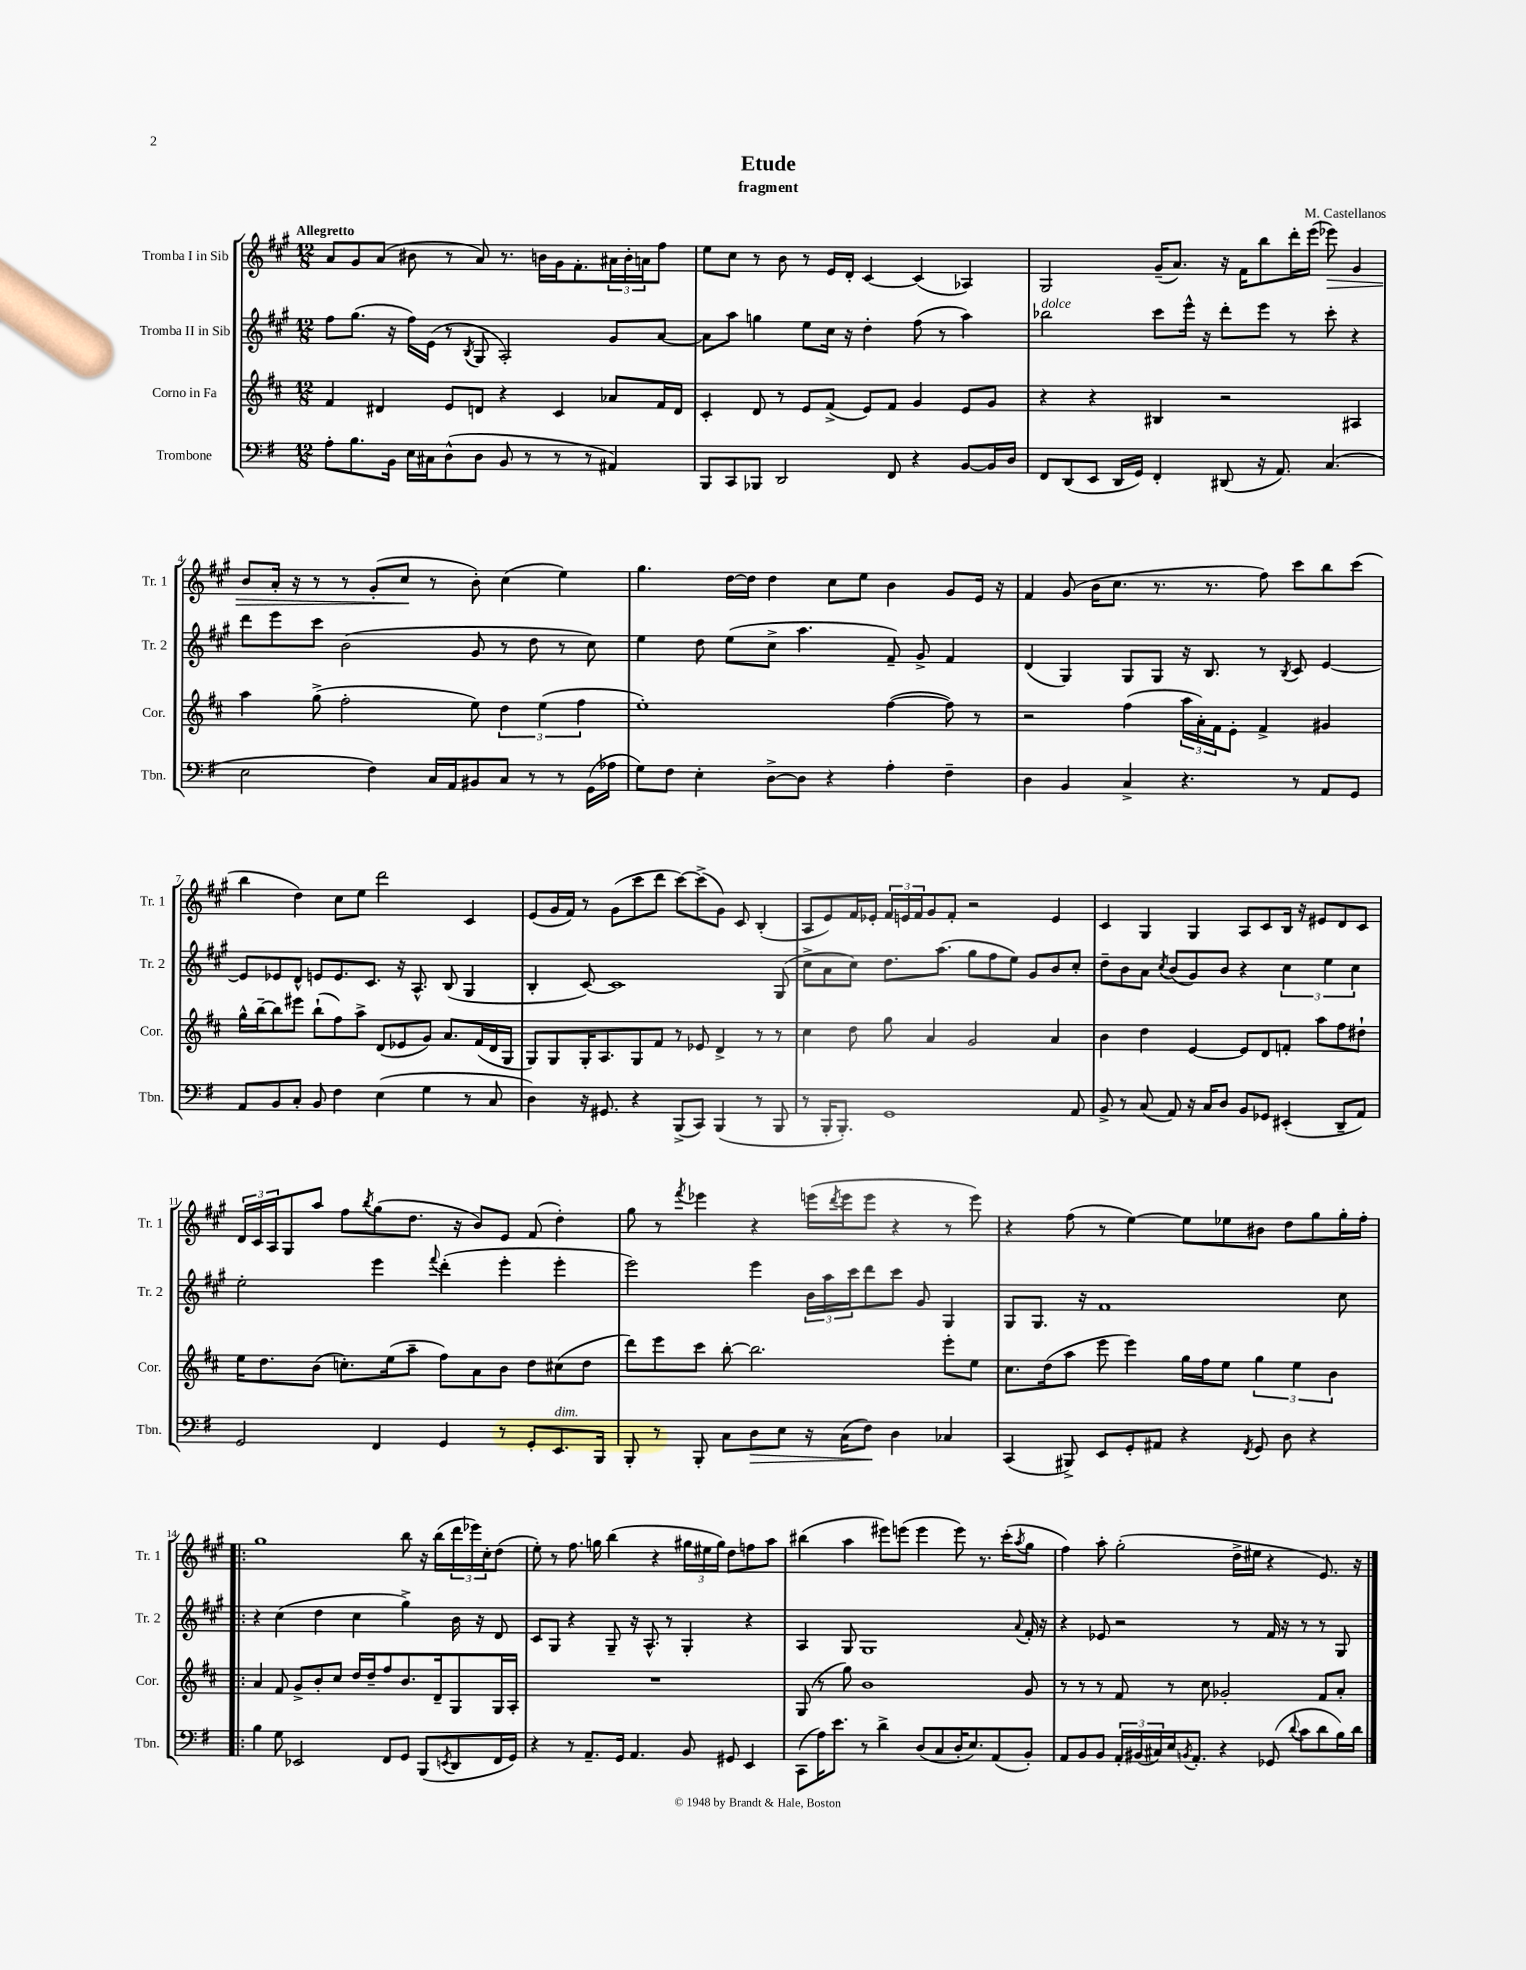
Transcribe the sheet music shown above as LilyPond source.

\header { title = "Etude" composer = "M. Castellanos" subtitle = "fragment" }
<<
\new StaffGroup <<
\new Staff = "s0" \with { instrumentName = "Tromba I in Sib" shortInstrumentName = "Tr. 1" } {
    \clef treble \key a \major \numericTimeSignature \time 12/8 \tempo "Allegretto"
    a'8 gis'8 a'8( bis'8 r8 a'8) r8. b'16 gis'16 fis'8.-. \tuplet 3/2 { ais'16 b'16-. a'16 } fis''8 |
    e''8 cis''8 r8 b'8 r8 e'16 d'16-. cis'4~ cis'4( aes4) |
    gis2 gis'16--( a'8.) r16 fis'16 b''8 d'''16-. e'''16( ees'''8\>) gis'4 |
    b'8 a'16-. r16 r8 r8 gis'8-.( cis''8\! r8 b'8-.) cis''4( e''4) |
    gis''4. d''16~ d''16 d''4 cis''8 e''8 b'4 gis'8 e'16 r16 |
    fis'4 gis'8( b'16 cis''8. r8. r8. fis''8) cis'''8 b''8 cis'''8( |
    b''4 d''4) cis''8 e''8 d'''2 cis'4 |
    e'8( gis'16 fis'16) r8 gis'8( cis'''8 d'''8 cis'''8~) cis'''8->( gis'8) cis'8 b4-.( |
    a8 e'8) fis'16 ees'16-. \tuplet 3/2 { fis'16 e'16 fis'16 } gis'8 fis'8-. r2 e'4 |
    cis'4 gis4 gis4 a8 cis'8 b16 r16 eis'8 d'8 cis'8 |
    \tuplet 3/2 { d'16 cis'16 a16 } gis8 a''8 fis''8 \acciaccatura { b''8 } gis''8( d''8. r16 b'8) e'8 fis'8( d''4-.) |
    gis''8 r8 \acciaccatura { fis'''8 } ees'''4 r4 e'''16( \acciaccatura { d'''8 } e'''16 e'''8 r4 r8 e'''8) |
    r4 fis''8( r8 e''4~) e''8 ees''8 bis'8 d''8 gis''8 gis''16-. fis''16-. |
    \bar ".|:" gis''1 b''8 r16 b''16( \tuplet 3/2 { d'''16 ees'''16) cis''16-. } d''8( |
    e''8-.) r8 fis''8. g''16 b''4( r4 \tuplet 3/2 { gis''16 eis''16 gis''16) } d''8 f''8 a''8 |
    bis''4( a''4 eis'''8) e'''8( e'''4 e'''8) r8. cis'''16-.( \acciaccatura { a''8 } gis''8 |
    fis''4) a''8-. gis''2-.( d''16-> eis''16 r4 e'8.) r16 \bar "|." |
}
\new Staff = "s1" \with { instrumentName = "Tromba II in Sib" shortInstrumentName = "Tr. 2" } {
    \clef treble \key a \major \numericTimeSignature \time 12/8
    fis''8 gis''8.( r16 fis''16) e'16( r8 \acciaccatura { b8 } gis8 a2-.) gis'8 a'8~ |
    a'8 a''8 g''4 e''8 cis''16 r16 d''4-. fis''8( r8 a''4) |
    bes''2^\markup { \italic "dolce" } cis'''8 e'''16-^ r16 d'''8-. e'''8 r8 cis'''8-. r4 |
    d'''8 e'''8 cis'''8 b'2( gis'8 r8 d''8 r8 cis''8) |
    e''4 d''8 e''8( cis''8-> a''4. fis'8--) gis'8-> fis'4 |
    d'4( gis4) gis8 gis8 r16 b8. r8 \acciaccatura { b8 } cis'8 e'4~ |
    e'8 ees'8 d'8-^ e'8 e'8. cis'8. r16 a8.-^ b8( gis4 |
    b4-. cis'8~) cis'1 gis8( |
    cis''8-> a'8 cis''8) d''8. a''8.( gis''8 fis''8 e''8) gis'8 b'8 cis''8-. |
    d''8-- b'8 a'8 \acciaccatura { cis''8 } b'8( gis'8) b'8 r4 \tuplet 3/2 { cis''4 e''4 cis''4 } |
    e''2-. e'''4 \appoggiatura { fis'''8 } d'''4-.( e'''4-. e'''4-. |
    e'''2) e'''4 \tuplet 3/2 { b'16 a''16 cis'''16 } d'''8 cis'''8 gis'8 gis4 |
    gis8 gis8. r16 fis'1 cis''8 |
    \bar ".|:" r4 cis''4( d''4 cis''4 gis''4->) b'16 r16 d'8 |
    cis'8 gis8 r4 gis8-- r16 a8.-^ r8 gis4-. r4 |
    a4 gis8 gis1 \appoggiatura { a'8 } fis'16-. r16 |
    r4 ees'8 r2 r8 fis'16 r16 r8 r8 gis8 \bar "|." |
}
\new Staff = "s2" \with { instrumentName = "Corno in Fa" shortInstrumentName = "Cor." } {
    \clef treble \key d \major \numericTimeSignature \time 12/8
    fis'4 dis'4 e'8 d'8 r4 cis'4 aes'8 fis'16 d'16 |
    cis'4-. d'8 r8 e'8 fis'8->( e'8) fis'8 g'4 e'8 g'8 |
    r4 r4 bis4 r2 ais4 |
    a''4 g''8->( fis''2-. e''8) \tuplet 3/2 { d''4 e''4( fis''4 } |
    e''1-.) fis''4~( fis''8) r8 |
    r2 fis''4( \tuplet 3/2 { a''16 a'16-.) fis'16 } e'8-. fis'4-> gis'4 |
    g''16-^ b''16~-- b''8 eis'''8 b''8-!( fis''8) a''8-> d'8( ees'8 g'8) a'8. fis'16( d'16 g16 |
    g8) g8 g16-. a8. g8 fis'8 r8 ees'8 d'4-> r8 r8 |
    cis''4 d''8 g''8 a'4 g'2 a'4 |
    b'4 d''4 e'4~ e'8 d'8 f'8-. a''8 fis''8 dis''8-! |
    e''16 d''8. b'8( c''8.-.) e''16( a''8-- fis''8) a'8 b'8 d''8 cis''8( d''8 |
    d'''8) e'''8 cis'''8 b''8~-. b''2. e'''8-. e''8 |
    cis''8. d''16( a''8 e'''8 e'''4) g''16 fis''16 e''8 \tuplet 3/2 { g''4 e''4 b'4 } |
    \bar ".|:" a'4 fis'8 g'8-> b'8-. cis''8 d''16 d''16-- fis''8 b'8. d'16-- g8 g16 a16-. |
    R1. |
    g8( r8 g''8) b'1 g'8 |
    r8 r8 r8 fis'8 r8 cis''8 ges'2-. fis'8 a'8-. \bar "|." |
}
\new Staff = "s3" \with { instrumentName = "Trombone" shortInstrumentName = "Tbn." } {
    \clef bass \key g \major \numericTimeSignature \time 12/8
    a8-. b8. b,16 e16 cis16 d8-^( d8 b,8 r8 r8 r8 ais,4) |
    b,,8 c,8 bes,,8 d,2 fis,8 r4 b,8~ b,16 d16 |
    fis,8 d,8( e,8 d,16 g,16) fis,4-. dis,8( r16 a,8.) c4.( |
    e2 fis4) c16 a,16 bis,8 c8 r8 r8 g,16( aes16 |
    g8) fis8 e4-. d8~-> d8 r4 a4-. fis4-- |
    d4 b,4 c4-> r4. r8 a,8 g,8 |
    a,8 b,8 c8-. b,8 fis4 e4( g4 r8 c8 |
    d4) r16 gis,8. r4 b,,8->( c,8) b,,4( r8 b,,8 |
    r8 b,,16-. b,,8.-.) g,1 a,8 |
    b,8-> r8 c8( a,8) r16 c16 d8 b,8 ges,8 eis,4-.( d,8-- a,8) |
    g,2 fis,4 g,4 r8 g,8-. e,8.^\markup { \italic "dim." } b,,16 |
    b,,8-. r8 b,,8-. c8 d8\> e8 r16 c16( fis8\!) d4 ces4 |
    c,4( bis,,8->) e,8 g,8-. ais,8 r4 \acciaccatura { fis,8 } g,8 d8 r4 |
    \bar ".|:" b4 g8 ees,2 fis,8 g,8 b,,8( \acciaccatura { e,8 } d,8 fis,16 g,16) |
    r4 r8 a,8.-- g,16 a,4. b,8 gis,8 e,4 |
    c,8( a16) e'8. r8 d'4-> d8( c8 d16-. e8.) a,8( b,8-.) |
    a,8 b,8 b,8 \tuplet 3/2 { a,16-. bis,16( cis16) } e16 \acciaccatura { b,8 } a,8.-. r4 ges,8( \appoggiatura { d'8 } c'8 d'8 b16) d'16 \bar "|." |
}
>>
>>
